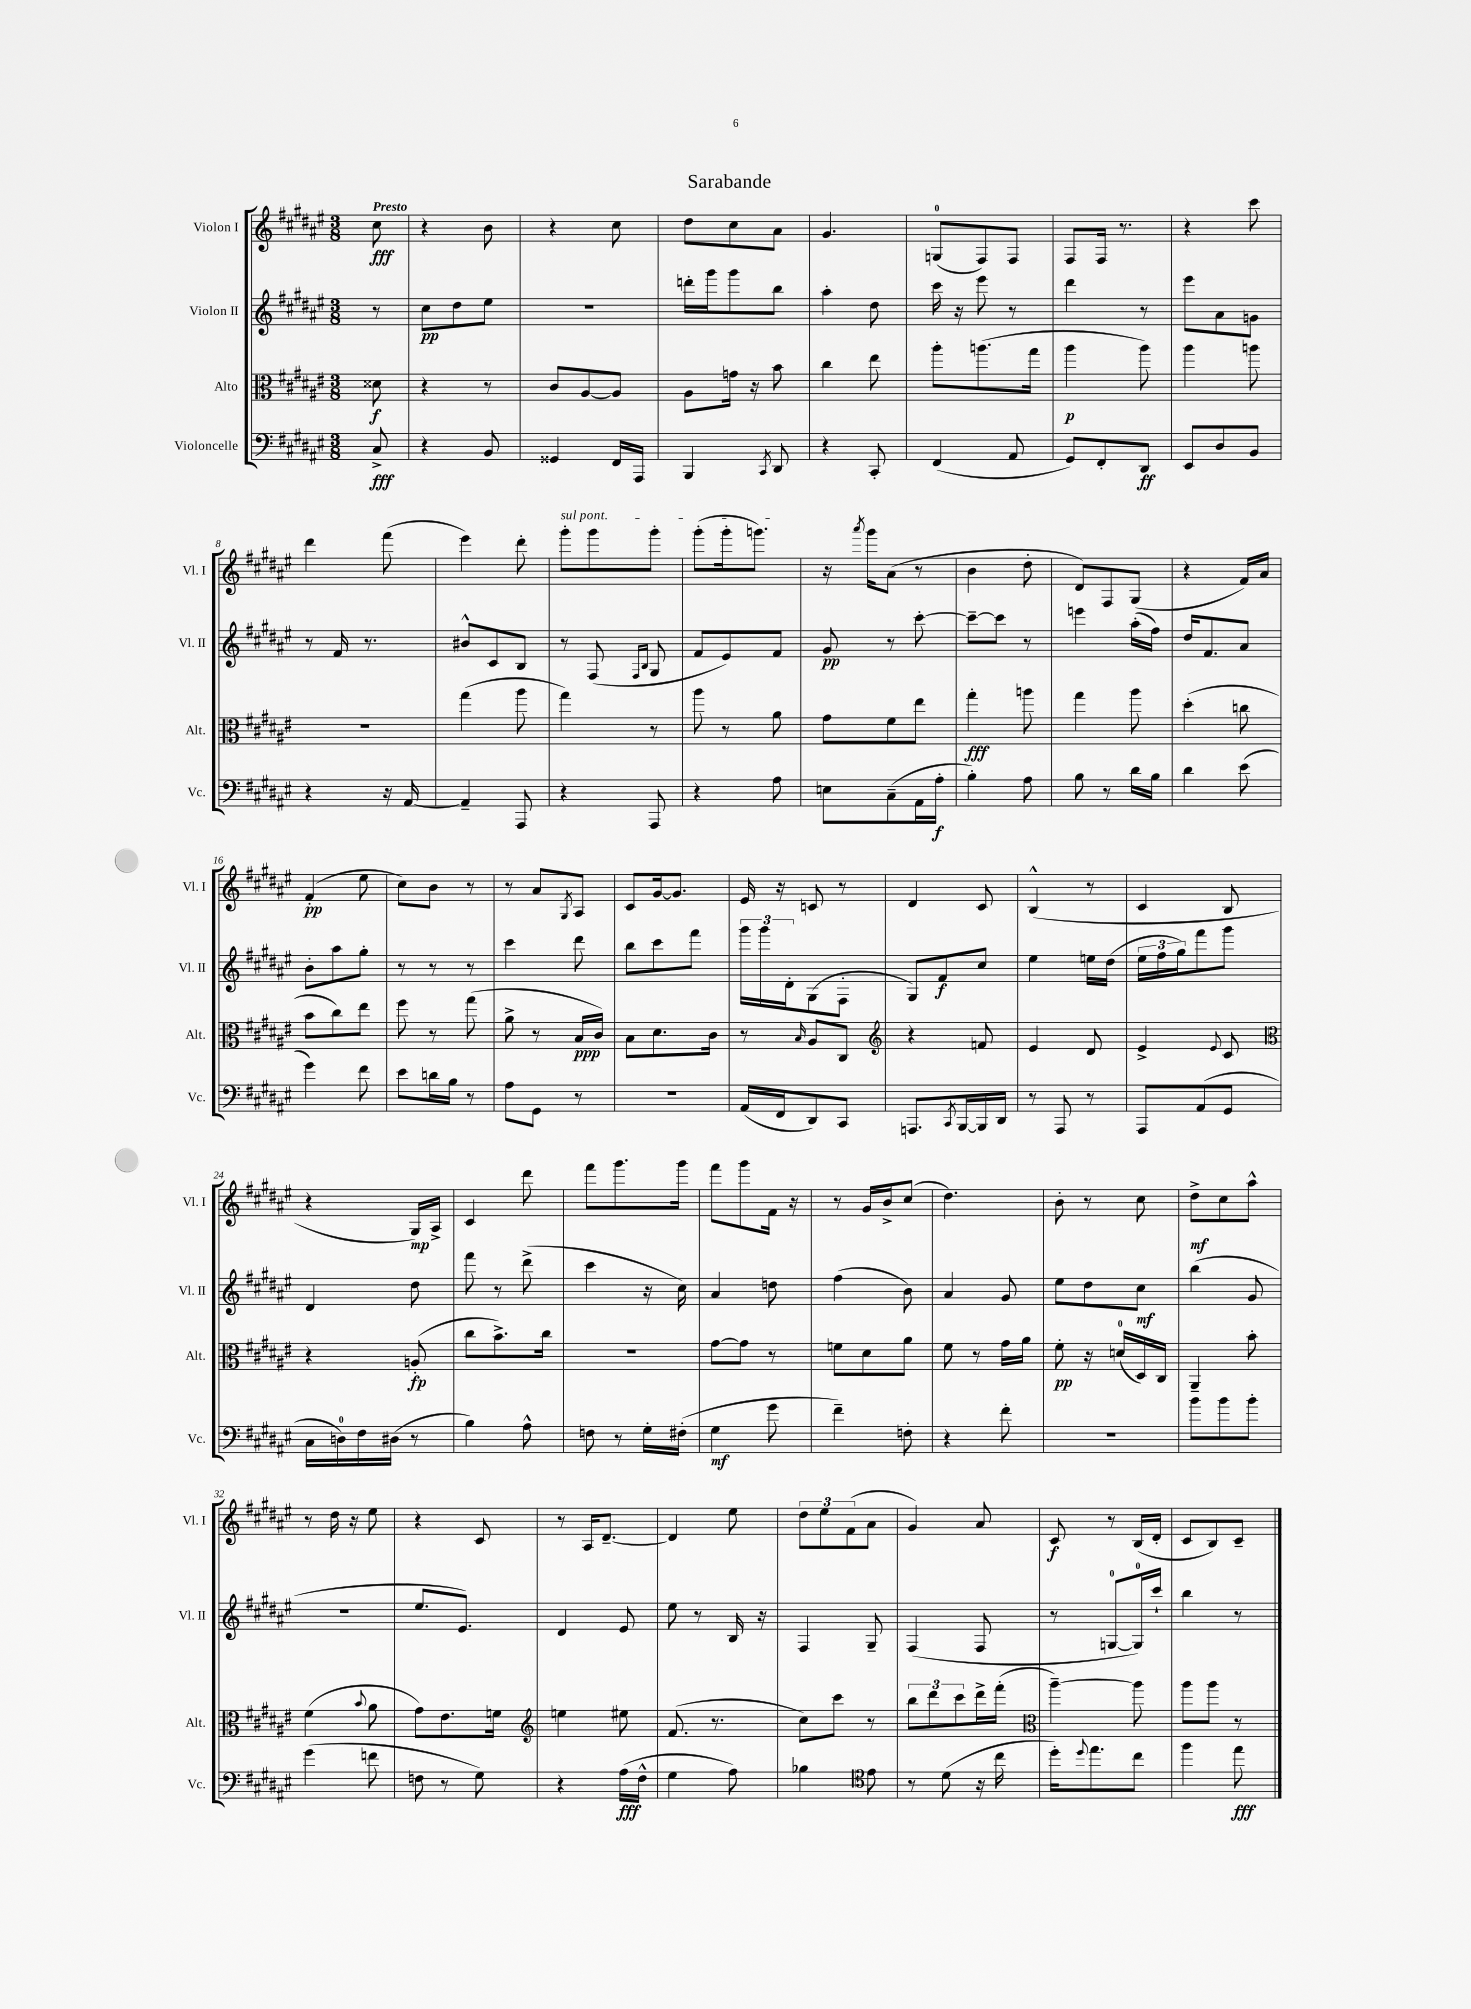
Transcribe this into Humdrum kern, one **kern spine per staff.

**kern	**kern	**kern	**kern
*staff4	*staff3	*staff2	*staff1
*clefF4	*clefC3	*clefG2	*clefG2
*k[f#c#g#d#a#e#]	*k[f#c#g#d#a#e#]	*k[f#c#g#d#a#e#]	*k[f#c#g#d#a#e#]
*M3/8	*M3/8	*M3/8	*M3/8
8C#^	8d##	8r	8cc#
=	=	=	=
4r	4r	8cc#	4r
.	.	8dd#	.
8BB	8r	8ee#	8b
=	=	=	=
4GG##	8c#	4.r	4r
.	[8A#	.	.
16FF#	8A#]	.	8cc#
16AAA#	.	.	.
=	=	=	=
4BBB	8A#	16ddd'	8dd#
.	.	16ggg#	.
.	16g	8ggg#	8cc#
.	16r	.	.
8qCC#	.	.	.
8DD#	8b	8bb	8a#
=	=	=	=
4r	4cc#	4aa#'	4.g#
8CC#'	8ee#	8dd#	.
=	=	=	=
(4FF#	8aa#'	16ccc#	(8G
.	.	16r	.
.	(8.aa	8eee#	8F#)
8AA#	.	8r	8F#
.	16gg#	.	.
=	=	=	=
8GG#)	4aa#	4ddd#	8F#
8FF#'	.	.	16F#
.	.	.	8.r
8DD#	8aa#)	8r	.
=	=	=	=
8EE#	4aa#	8eee#	4r
8D#	.	8a#	.
8BB	8aa	8g	8ccc#
=	=	=	=
4r	4.r	8r	4ddd#
.	.	16f#	.
.	.	8.r	.
16r	.	.	(8fff#
[16AA#	.	.	.
=	=	=	=
4AA#~]	(4gg#	8b#^^	4eee#)
.	.	8c#	.
8AAA#	8aa#	8B	8ddd#'
=	=	=	=
4r	4gg#)	8r	8ggg#'
.	.	(8F#	8ggg#
.	.	16qqF#	.
.	.	16qqB	.
8AAA#	8r	8G#	8ggg#'
=	=	=	=
4r	8aa#	8f#	(8ggg#'
.	8r	8e#)	16ggg#'
.	.	.	8.ggg)
8A#	8a#	8f#	.
=	=	=	=
8E	8g#	8g#	16r
.	.	.	8qaaa#
.	.	.	16ggg#
(8C#~	8f#	8r	(8a#
16AA#	8ee#	[8ccc#'	8r
16A#'	.	.	.
=	=	=	=
4B')	4gg#'	8ccc#~_	4b
.	.	8ccc#]	.
8A#	8aa	8r	8dd#'
=	=	=	=
8B	4gg#	4eee	8d#)
8r	.	.	8F#
16d#	8aa#	(16aa#'	(8G#
16B	.	16ff#)	.
=	=	=	=
4d#	(4dd#'	16dd#	4r
.	.	8.f#	.
(8e#	8cc	8a#	16f#)
.	.	.	16a#
=	=	=	=
4g#)	8b	8b'	(4f#'
.	8cc#)	8aa#	.
8f#	8ee#	8gg#'	8ee#
=	=	=	=
8e#	8ff#	8r	8cc#)
16d	8r	8r	8b
16B	.	.	.
8r	(8gg#	8r	8r
=	=	=	=
8A#	8a#^	4ccc#	8r
8GG#	8r	.	8a#
.	.	.	8qG#
8r	16B	8ddd#	8A#
.	16c#)	.	.
=	=	=	=
4.r	8B	8bb	8c#
.	8.d#	8ccc#	[16g#
.	.	.	8.g#]
.	.	8fff#	.
.	16c#	.	.
=	=	=	=
(16AA#	8r	24ggg#	16e#
.	.	24ggg#	.
16FF#	.	.	16r
.	.	24d#'	.
.	16qqB	.	.
8DD#)	8A#	(8G#	8c
8CC#	8C#	8F#'	8r
=	=	=	=
*	*clefG2	*	*
8.AAA	4r	8G#)	4d#
.	.	8f#	.
8qCC#	.	.	.
[16BBB	.	.	.
16BBB]	8f	8cc#	8c#
16DD#	.	.	.
=	=	=	=
8r	4e#	4ee#	(4B^^
8AAA#	.	.	.
8r	8d#	16ee	8r
.	.	(16dd#	.
=	=	=	=
8AAA#	4e#^	24ee#	4c#
.	.	24ff#	.
.	.	24gg#)	.
(8AA#	.	8fff#	.
.	8qqe#	.	.
8GG#	8c#	8ggg#	8B
=	=	=	=
*	*clefC3	*	*
16C#	4r	4d#	4r
16D)	.	.	.
16F#	.	.	.
(16D#	.	.	.
8r	(8A'	8dd#	16G#)
.	.	.	16A#^
=	=	=	=
4B)	8cc#	8fff#	4c#
.	8.b^)	8r	.
8A#^^	.	(8ddd#^	8ddd#
.	16cc#	.	.
=	=	=	=
8F	4.r	4ccc#	8fff#
8r	.	.	8.ggg#
16G#'	.	16r	.
(16F#'	.	16cc#)	16ggg#
=	=	=	=
4G#	[8g#	4a#	8fff#
.	8g#]	.	8ggg#
8g#	8r	8dd	16f#
.	.	.	16r
=	=	=	=
4f#~)	8f	(4ff#	8r
.	8d#	.	16g#
.	.	.	16b^
8F'	8a#	8b)	(8cc#
=	=	=	=
4r	8f#	4a#	4.dd#)
.	8r	.	.
8f#'	16g#	8g#	.
.	16a#	.	.
=	=	=	=
4.r	8f#'	8ee#	8b'
.	16r	8dd#	8r
.	(16d	.	.
.	16D#)	8cc#	8cc#
.	16C#	.	.
=	=	=	=
8b	4AA#~	(4bb	8dd#^
8b	.	.	8cc#
8b'	8b'	8g#	8aa#^^
=	=	=	=
(4g#	(4f#	4.r	8r
.	.	.	16dd#
.	.	.	16r
.	8qqb	.	.
8f	8a#	.	8ee#
=	=	=	=
8F	8g#)	8.ee#	4r
8r	8.e#	.	.
.	.	8.e#)	.
8G#)	.	.	8c#
.	16f	.	.
=	=	=	=
*	*clefG2	*	*
4r	4ee	4d#	8r
.	.	.	16A#
.	.	.	[8.d#~
(16A#	8ee#	8e#	.
16F#^^	.	.	.
=	=	=	=
4G#	(8.f#	8ee#	4d#]
.	.	8r	.
.	8.r	.	.
8A#)	.	16B	8ee#
.	.	16r	.
=	=	=	=
4B-	8cc#)	4F#	12dd#
.	.	.	12ee#
.	8ccc#	.	.
.	.	.	(12f#
*clefC4	*	*	*
8e#	8r	8G#~	8a#
=	=	=	=
8r	12bb	(4F#	4g#)
.	12ddd#	.	.
(8d#	.	.	.
.	12ccc#	.	.
16r	16ddd#^	8F#	8a#
16cc#	(16fff#'	.	.
=	=	=	=
*	*clefC3	*	*
16dd#')	[4aa#~)	8r	8c#
8qqdd#	.	.	.
8.ee#	.	.	.
.	.	[8G	8r
8cc#	8aa#]	16G])	(16B
.	.	16ccc#`	16d#'
=	=	=	=
4ff#	8aa#	4bb	8c#
.	8aa#	.	8B)
8ee#	8r	8r	8c#~
==	==	==	==
*-	*-	*-	*-
